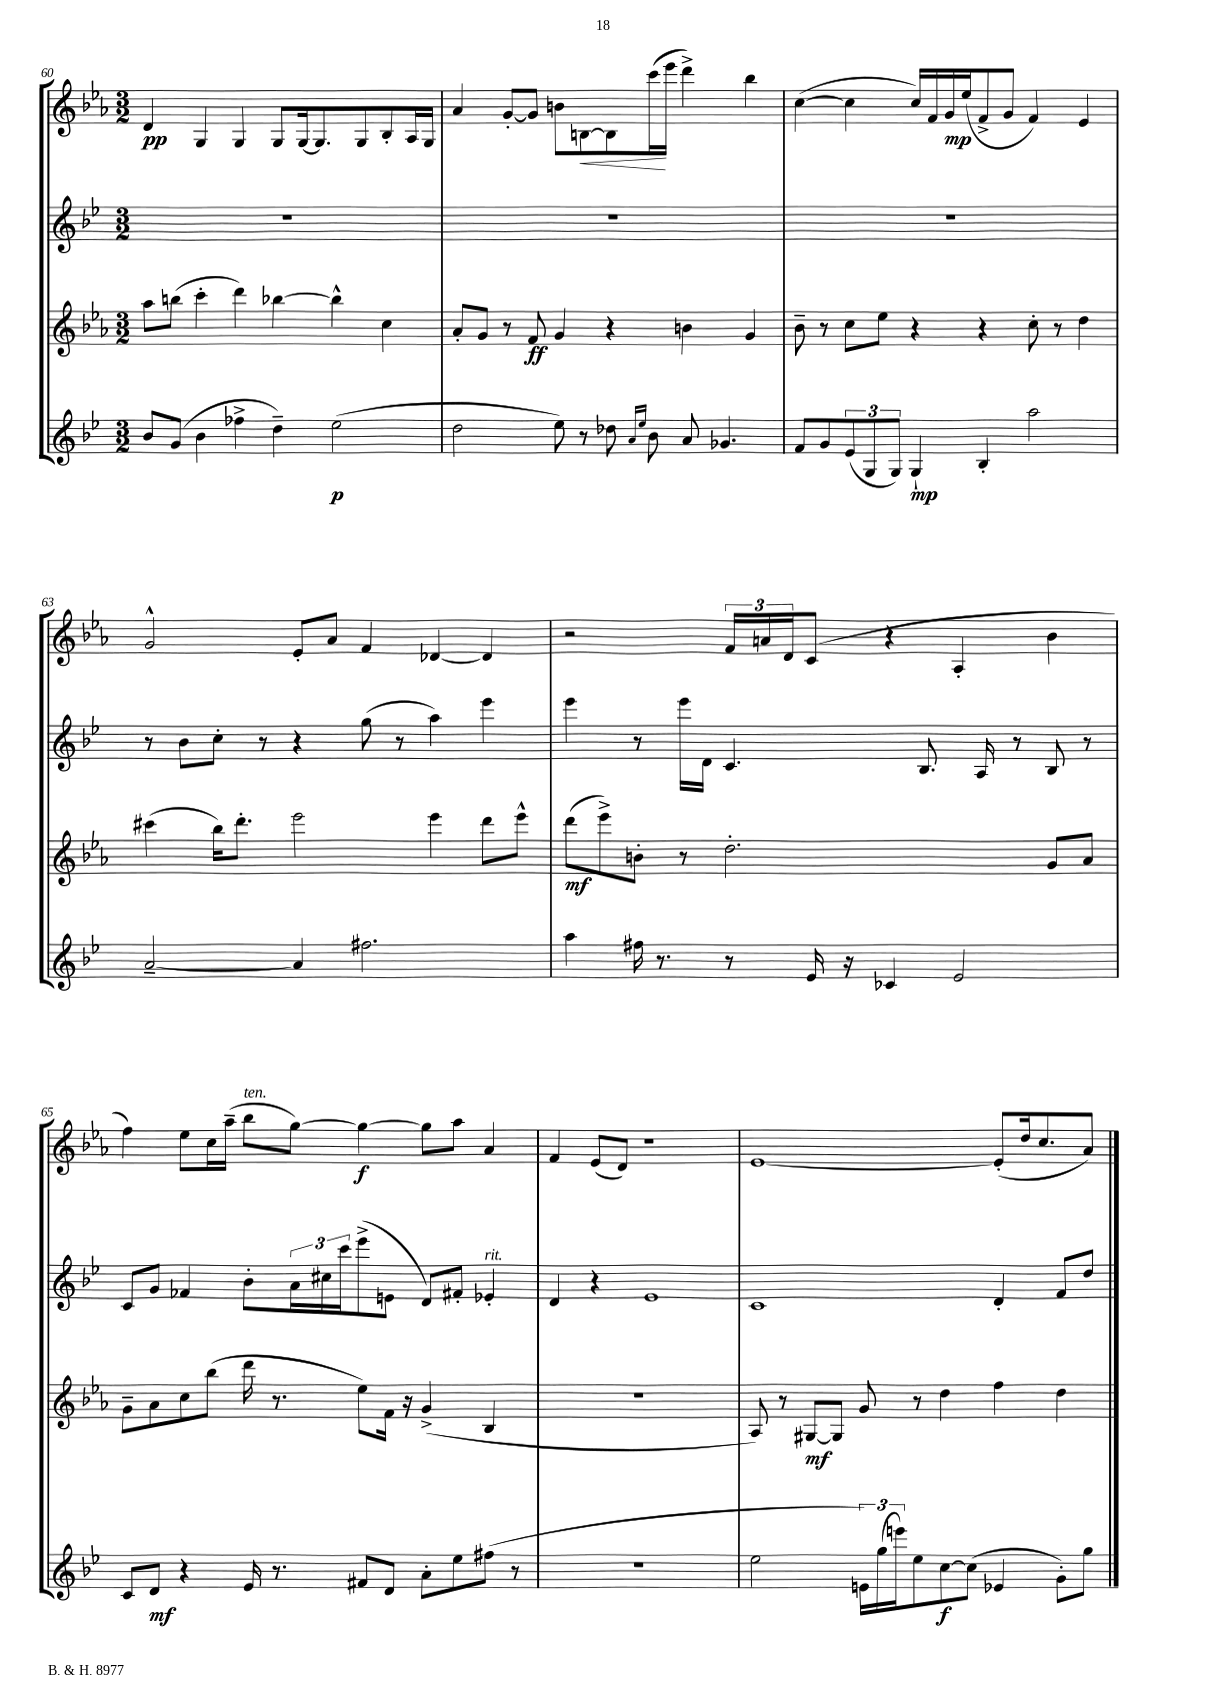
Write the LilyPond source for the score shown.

<<
\new StaffGroup <<
\new Staff = "s0" {
    \clef treble \key ees \major \numericTimeSignature \time 3/2
    d'4\pp g4 g4 g8 g16~ g8. g8 bes8-. aes16 g16 |
    aes'4 g'8~-. g'8 b'8 b8~\< b8 c'''16\!( ees'''16 d'''4->) bes''4 |
    c''4~( c''4 c''16) f'16 g'16\mp ees''16( f'8-> g'8 f'4) ees'4 |
    g'2-^ ees'8-. aes'8 f'4 des'4~ des'4 |
    r2 \tuplet 3/2 { f'16 a'16 d'16 } c'8( r4 aes4-. bes'4 |
    f''4) ees''8 c''16 aes''16--( bes''8^\markup { \italic "ten." } g''8~) g''4~\f g''8 aes''8 aes'4 |
    f'4 ees'8( d'8) r1 |
    ees'1~ ees'8-.( d''16 c''8. aes'8) \bar "|." |
}
\new Staff = "s1" {
    \clef treble \key bes \major \numericTimeSignature \time 3/2
    R1. |
    R1. |
    R1. |
    r8 bes'8 c''8-. r8 r4 g''8( r8 a''4) ees'''4 |
    ees'''4 r8 ees'''16 d'16 c'4. bes8. a16 r8 bes8 r8 |
    c'8 g'8 fes'4 bes'8-. \tuplet 3/2 { a'16 cis''16 c'''16 } ees'''8->( e'8 d'8) fis'8-. ees'4-.^\markup { \italic "rit." } |
    d'4 r4 ees'1 |
    c'1 d'4-. f'8 d''8 \bar "|." |
}
\new Staff = "s2" {
    \clef treble \key ees \major \numericTimeSignature \time 3/2
    aes''8 b''8( c'''4-. d'''4) bes''4~ bes''4-^ c''4 |
    aes'8-. g'8 r8 f'8\ff g'4 r4 b'4 g'4 |
    bes'8-- r8 c''8 ees''8 r4 r4 c''8-. r8 d''4 |
    cis'''4( bes''16) d'''8.-. ees'''2 ees'''4 d'''8 ees'''8-^ |
    d'''8\mf( ees'''8->) b'8-. r8 d''2.-. g'8 aes'8 |
    g'8-- aes'8 c''8 bes''8( d'''16 r8. ees''8) f'16 r16 g'4->( bes4 |
    R1. |
    aes8) r8 gis8~\mf gis8 g'8 r8 d''4 f''4 d''4 \bar "|." |
}
\new Staff = "s3" {
    \clef treble \key bes \major \numericTimeSignature \time 3/2
    bes'8 g'8( bes'4 fes''4-> d''4--) ees''2\p( |
    d''2 ees''8) r8 des''8 \grace { a'16 ees''16 } bes'8 a'8 ges'4. |
    f'8 g'8 \tuplet 3/2 { ees'8( g8 g8) } g4-!\mp bes4-. a''2 |
    a'2~-- a'4 fis''2. |
    a''4 fis''16 r8. r8 ees'16 r16 ces'4 ees'2 |
    c'8 d'8\mf r4 ees'16 r8. fis'8 d'8 a'8-. ees''8 fis''8( r8 |
    R1. |
    ees''2 \tuplet 3/2 { e'16) g''16( e'''16) } ees''8 c''8~\f c''8( ees'4 g'8-.) g''8 \bar "|." |
}
>>
>>
\layout { \context { \Score currentBarNumber = #60 } }
